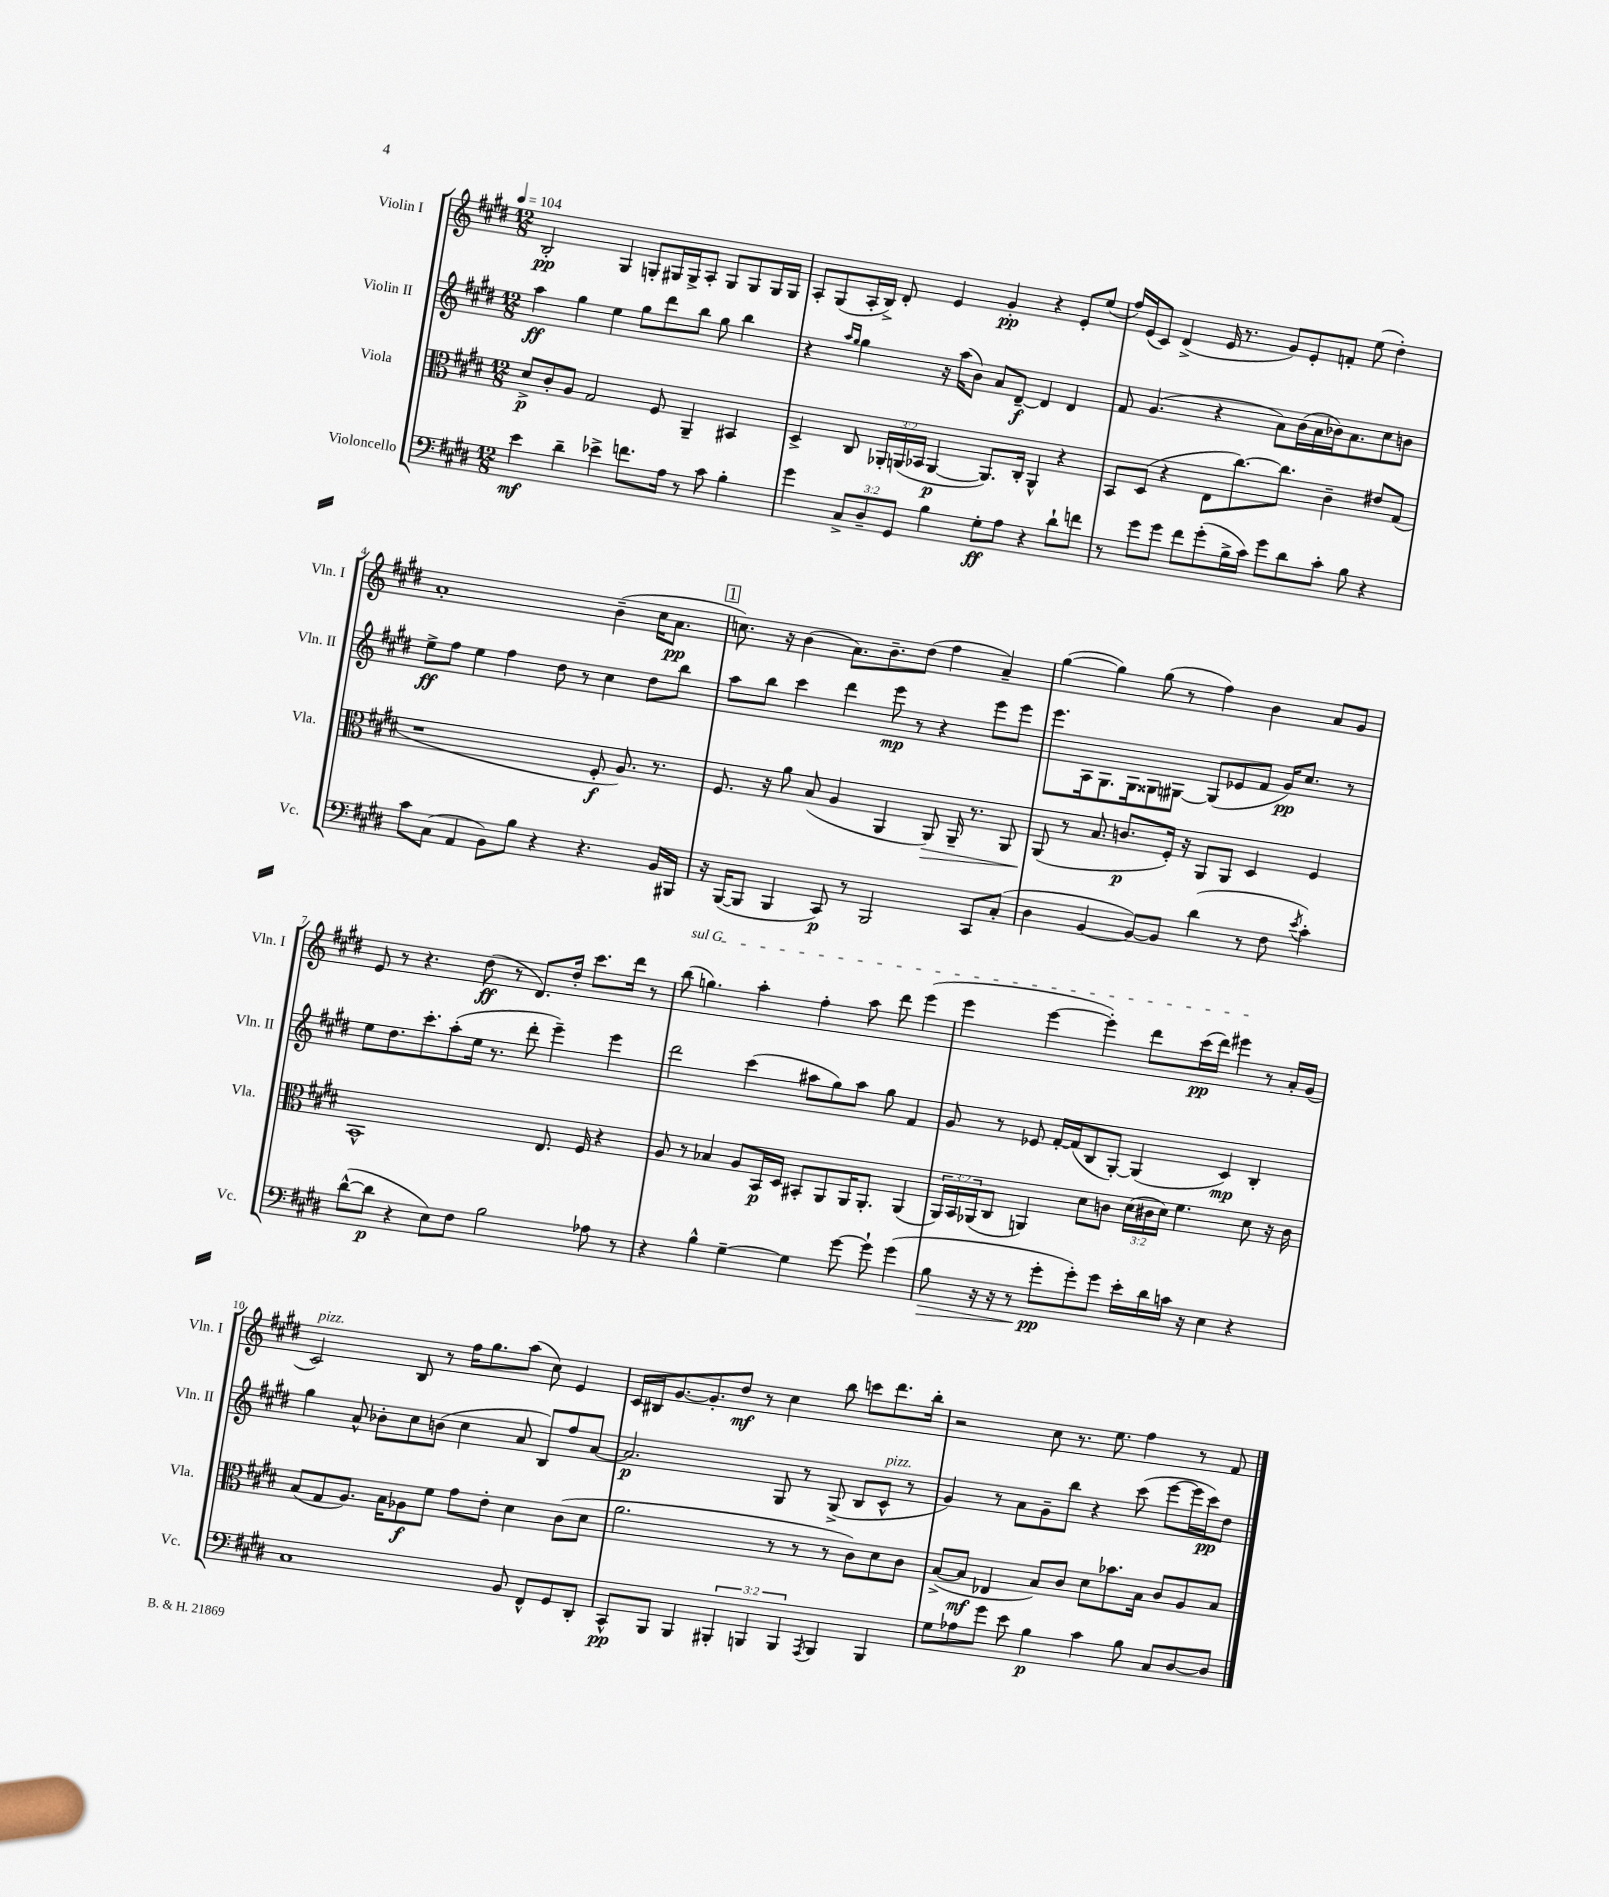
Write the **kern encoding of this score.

**kern	**dynam	**kern	**dynam	**kern	**dynam	**kern	**dynam
*part4	*part4	*part3	*part3	*part2	*part2	*part1	*part1
*staff4	*staff4	*staff3	*staff3	*staff2	*staff2	*staff1	*staff1
*I"Violoncello	*	*I"Viola	*	*I"Violin II	*	*I"Violin I	*
*I'Vc.	*	*I'Vla.	*	*I'Vln. II	*	*I'Vln. I	*
*clefF4	*	*clefC3	*	*clefG2	*	*clefG2	*
*k[f#c#g#d#]	*	*k[f#c#g#d#]	*	*k[f#c#g#d#]	*	*k[f#c#g#d#]	*
*M12/8	*	*M12/8	*	*M12/8	*	*M12/8	*
*MM104	*	*MM104	*	*MM104	*	*MM104	*
=1	=1	=1	=1	=1	=1	=1	=1
4e\	mf	8d#^/L	p	4aa\	ff	2B'/	pp
.	.	8c#'/	.	.	.	.	.
4d#~\	.	8A/J	.	4gg#\	.	.	.
.	.	2G#/	.	.	.	.	.
4e-X^\	.	.	.	4ee\	.	4G#/	.
8.fn\L	.	.	.	8gg#\L	.	8Gn'/L	.
.	.	8F#/	.	8ddd#\	.	16G#X/L	.
16A\Jk	.	.	.	.	.	16G#^/J	.
8r	.	4AA~/	.	8bb\J	.	8A'/J	.
8c#\	.	.	.	8gg#\	.	8G#/L	.
4B'\	.	4BB#X/	.	4bb\	.	8G#/	.
.	.	.	.	.	.	16G#/L	.
.	.	.	.	.	.	16G#/JJ	.
=2	=2	=2	=2	=2	=2	=2	=2
4g#\	.	4D#^/	.	4r	.	8A'/L	.
.	.	.	.	.	.	(8G#/	.
.	.	.	.	16qqaa/LL	.	.	.
.	.	.	.	16qqgg#/JJ	.	.	.
12C#^/L	.	8C#/	.	4gg#\	.	16A'/L	.
.	.	.	.	.	.	16B^/JJ)	.
12D#~/	.	.	.	.	.	.	.
.	.	24AA-X'/LL	.	.	.	8d#'/	.
12GG#/J	.	(24AAn/	.	.	.	.	.
.	.	24BB-X/JJ	.	.	.	.	.
4B\	.	[4AA/	p	16r	.	4e/	.
.	.	.	.	(16aa\KL	.	.	.
.	.	.	.	8b\J)	.	.	.
8G#'\L	ff	8.AA/L])	.	8a/L	.	4g#'/	pp
8A\J	.	.	.	[8d#~/J	f	.	.
.	.	16C#'/Jk	.	.	.	.	.
4r	.	4AA^^/	.	4d#/]	.	4r	.
8d#`\L	.	4r	.	4d#/	.	8e'/L	.
8fn\J	.	.	.	.	.	(8ee/J	.
=3	=3	=3	=3	=3	=3	=3	=3
8r	.	8BB/L	.	8f#/	.	16ff#/LL)	.
.	.	.	.	.	.	(16e/J	.
8g#\L	.	(8D#/J	.	(4.g#/	.	8c#/J)	.
8g#\J	.	4r	.	.	.	(4d#^/	.
8f#\L	.	.	.	.	.	.	.
(8g#'\	.	8E\L	.	4r	.	16e/	.
.	.	.	.	.	.	8.r	.
16B^\L	.	[8.cc#\)	.	.	.	.	.
16c#\JJ)	.	.	.	.	.	.	.
8g#\L	.	.	.	8a\L)	.	8g#/L)	.
.	.	8.cc#\J]	.	.	.	.	.
8d#\	.	.	.	(16b\L	.	8e'/	.
.	.	.	.	16a\	.	.	.
8c#'\J	.	4c#~\	.	16b-X\J)	.	8fn'/J	.
.	.	.	.	8.a\	.	.	.
8B\	.	.	.	.	.	(8ee\	.
4r	.	8e#X/L	.	8cc#\	.	4dd#'\)	.
.	.	(8G#/J	.	8bn\J	.	.	.
!!LO:LB:g=z
=4	=4	=4	=4	=4	=4	=4	=4
8c#\L	.	1r	.	8ee^\L	ff	1a'	.
(8C#\J	.	.	.	8ff#\J	.	.	.
4AA/	.	.	.	4ee\	.	.	.
8BB\L)	.	.	.	4ff#\	.	.	.
8B\J	.	.	.	.	.	.	.
4r	.	.	.	8dd#\	.	.	.
.	.	.	.	8r	.	.	.
4.r	.	8F#'/	f	4cc#\	.	(4b~\	.
.	.	8.A/)	.	.	.	.	.
.	.	.	.	8dd#\L	.	16cc#\KL	.
.	.	8.r	.	.	.	8.a\J	pp
16BB/LL	.	.	.	8bb\J	.	.	.
16BBB#X/JJ	.	.	.	.	.	.	.
!!LO:REH:place=s1:t=1
=5	=5	=5	=5	=5	=5	=5	=5
16r	.	8.F#/	.	8aa\L	.	8.ccn\)	.
([16BBB/KL	.	.	.	.	.	.	.
8BBB/J]	.	.	.	8bb\J	.	.	.
.	.	16r	.	.	.	16r	.
4BBB/	.	8a\	.	4ccc#\	.	(4b\	.
.	.	(8B/	.	.	.	.	.
8CC#/)	p	4A/	.	4ddd#\	.	8.a\L)	.
8r	.	.	.	.	.	.	.
.	.	.	.	.	.	8.b~\	.
2BBB/	.	4AA/	.	8eee\	mp	.	.
.	.	.	.	8r	.	(8dd#\J	.
!	!	!	!LO:HP:b	!	!	!	!
.	.	8AA/)	>	4r	.	4ff#\	.
.	.	16AA~/	.	.	.	.	.
.	.	8.r	.	.	.	.	.
8CC#/L	.	.	.	8eee\L	.	4a~/)	.
(8C#'/J	.	8AA/	.	8eee\J	.	.	.
=6	=6	=6	=6	=6	=6	=6	=6
4D#\	.	(8AA/	.	8.eee\L	.	([4gg#\	.
.	.	8r	]	.	.	.	.
.	.	.	.	16A\k	.	.	.
[4BB/	.	8.B/	.	8.G#\	.	4gg#\])	.
.	.	8.cn/L	p	16G#\k	.	.	.
8BB/L_)	.	.	.	8G##X\	.	(8gg#\	.
8BB/J]	.	16F#'/Jk)	.	[8G#X\J	.	8r	.
.	.	16r	.	.	.	.	.
(4d#\	.	8AA/L	.	(8G#/L]	.	4ff#\)	.
.	.	8AA/J	.	8e-X/	.	.	.
8r	.	4D#/	.	8f#/J	.	4b\	.
8F#\	.	.	.	16g#/KL)	pp	.	.
.	.	.	.	8.cc#/J	.	.	.
8qe/	.	.	.	.	.	.	.
4c#'\)	.	4F#/	.	.	.	8a/L	.
.	.	.	.	8r	.	8g#/J	.
!!LO:LB:g=z
=7	=7	=7	=7	=7	=7	=7	=7
([8d#^^\L	.	1BB^^	.	8ee\L	.	8e/	.
8d#\J]	p	.	.	8.dd#\	.	8r	.
4r	.	.	.	.	.	4.r	.
.	.	.	.	8.ccc#'\	.	.	.
8E\L)	.	.	.	(8aa'\	.	.	.
8F#\J	.	.	.	16ee\Jk	.	(8dd#\	ff
.	.	.	.	8.r	.	.	.
2B\	.	.	.	.	.	8r	.
.	.	.	.	8ddd#'\	.	8.d#/L)	.
.	.	8.E/	.	4eee~\)	.	.	.
.	.	.	.	.	.	16dd#'/Jk	.
.	.	.	.	.	.	8.ccc#\L	.
.	.	16F#/	.	.	.	.	.
8A-X\	.	4r	.	4eee\	.	.	.
.	.	.	.	.	.	16ddd#\Jk	.
8r	.	.	.	.	.	8r	.
=8	=8	=8	=8	=8	=8	=8	=8
!	!	!	!	!	!	!LO:TX:a:i:t=sul G	!
4r	.	8A/	.	2ddd#\	.	(8bb\	.
.	.	8r	.	.	.	4.ggn\)	.
4B^^\	.	4B-X/	.	.	.	.	.
[4G#~\	.	8A/L	.	(4ccc#\	.	4aa'\	.
.	.	16BB/L	p	.	.	.	.
.	.	16D#/JJ	.	.	.	.	.
4G#\]	.	8BB#X'/L	.	8aa#X\L	.	4ff#'\	.
.	.	8AA/	.	8gg#\)	.	.	.
[8g#\	.	16AA/K	.	8aa#\J	.	8aa\	.
.	.	8.AA'/J	.	.	.	.	.
8g#`\]	.	.	.	8gg#\	.	8ddd#\	.
(4g#\	.	(4AA/	.	4f#/	.	(4eee\	.
=9	=9	=9	=9	=9	=9	=9	=9
!	!LO:HP:b	!	!	!	!	!	!
8B\	>	24AA/LL)	.	8g#/	.	4eee\	.
.	.	24BB/	.	.	.	.	.
.	.	(24AA-X/J	.	.	.	.	.
16r	.	8C#/J	.	8r	.	.	.
16r	.	.	.	.	.	.	.
8r	.	4AAn/)	.	8e-X/	.	[4eee\	.
8g#'\L	pp	.	.	[16f#'/LL	.	.	.
.	.	.	.	(16f#/J]	.	.	.
8g#'\)	]	8d#\L	.	8B/	.	4eee'\])	.
8g#\J	.	8cn\J	.	[8G#'/J)	.	.	.
16e'\LL	.	(24d#\LL	.	(4G#/]	.	8ddd#\L	.
.	.	24c#X\	.	.	.	.	.
16d#\	.	.	.	.	.	.	.
.	.	24d#\JJ)	.	.	.	.	.
16cn\JJ	.	4.f#\	.	.	.	(16ccc#\L	pp
16r	.	.	.	.	.	16ddd#\JJ)	.
4E\	.	.	.	4c#/)	mp	4eee#X\	.
4r	.	8d#\	.	4B'/	.	8r	.
.	.	16r	.	.	.	16a'/LL	.
.	.	16c#\	.	.	.	(16g#/JJ	.
!!LO:LB:g=z
=10	=10	=10	=10	=10	=10	=10	=10
!	!	!	!	!	!	!LO:TX:a:i:t=pizz.	!
1C#	.	(8B/L	.	4gg#\	.	2c#/)	.
.	.	8G#/	.	.	.	.	.
.	.	8.A/J)	.	8a^^/	.	.	.
.	.	.	.	8b-X'\L	.	.	.
.	.	16B\KL	.	.	.	.	.
.	.	8A-X\	f	8cc#\	.	8B/	.
.	.	8f#\J	.	(8bn\J	.	8r	.
.	.	8g#\L	.	4cc#\	.	16ff#\KL	.
.	.	.	.	.	.	8.gg#\	.
.	.	8e'\J	.	.	.	.	.
8BB/	.	4d#\	.	8a/	.	(8aa\J	.
8FF#^^/L	.	.	.	8B/L)	.	8cc#\)	.
8GG#/	.	(8c#\L	.	8ff#/	.	4e/	.
8DD#'/J	.	8d#\J	.	[8a/J	.	.	.
=11	=11	=11	=11	=11	=11	=11	=11
8CC#^^/L	pp	2.a\	.	2.a/]	p	16c#/LL	.
.	.	.	.	.	.	16B#X/J	.
8BBB/J	.	.	.	.	.	[8.g#/	.
4BBB/	.	.	.	.	.	.	.
.	.	.	.	.	.	8.g#'/]	.
6BBB#X'/	.	.	.	.	.	8dd#/J	mf
.	.	.	.	.	.	8r	.
6BBBn/	.	.	.	.	.	.	.
.	.	8r	.	8G#/	.	4cc#\	.
6BBB/	.	.	.	.	.	.	.
.	.	8r	.	8r	.	.	.
8qAAA/	.	.	.	.	.	.	.
4BBB/	.	8r	.	(8G#^/	.	8bb\	.
.	.	8c#\L)	.	8B/L	.	8cccn\L	.
!	!	!	!	!LO:TX:a:i:t=pizz.	!	!	!
4BBB/	.	8d#\	.	8c#^^/J	.	8.ddd#\	.
.	.	8c#\J	.	8r	.	.	.
.	.	.	.	.	.	16bb'\Jk	.
=12	=12	=12	=12	=12	=12	=12	=12
8G#\L	.	([8B^/L	.	4g#/)	.	2r	.
8A-X\	.	8B/J]	mf	.	.	.	.
8g#\J	.	4E-X/	.	8r	.	.	.
8e\	.	.	.	8a\L	.	.	.
4B\	p	8B/L)	.	8g#~\	.	8cc#\	.
.	.	8c#/J	.	8bb\J	.	8.r	.
4c#\	.	8d#\L	.	4r	.	.	.
.	.	.	.	.	.	8.ee\	.
.	.	8.b-X\	.	.	.	.	.
8B\	.	.	.	(8ccc#\	.	4ff#\	.
.	.	16B\Jk	.	.	.	.	.
8C#/L	.	8c#/L	.	[8eee\L	.	.	.
[8D#/	.	8A/	.	16eee\L]	.	8r	.
.	.	.	.	16ccc#\J)	pp	.	.
8D#/J]	.	8B/J	.	8dd#\J	.	8f#/	.
==	==	==	==	==	==	==	==
*-	*-	*-	*-	*-	*-	*-	*-
